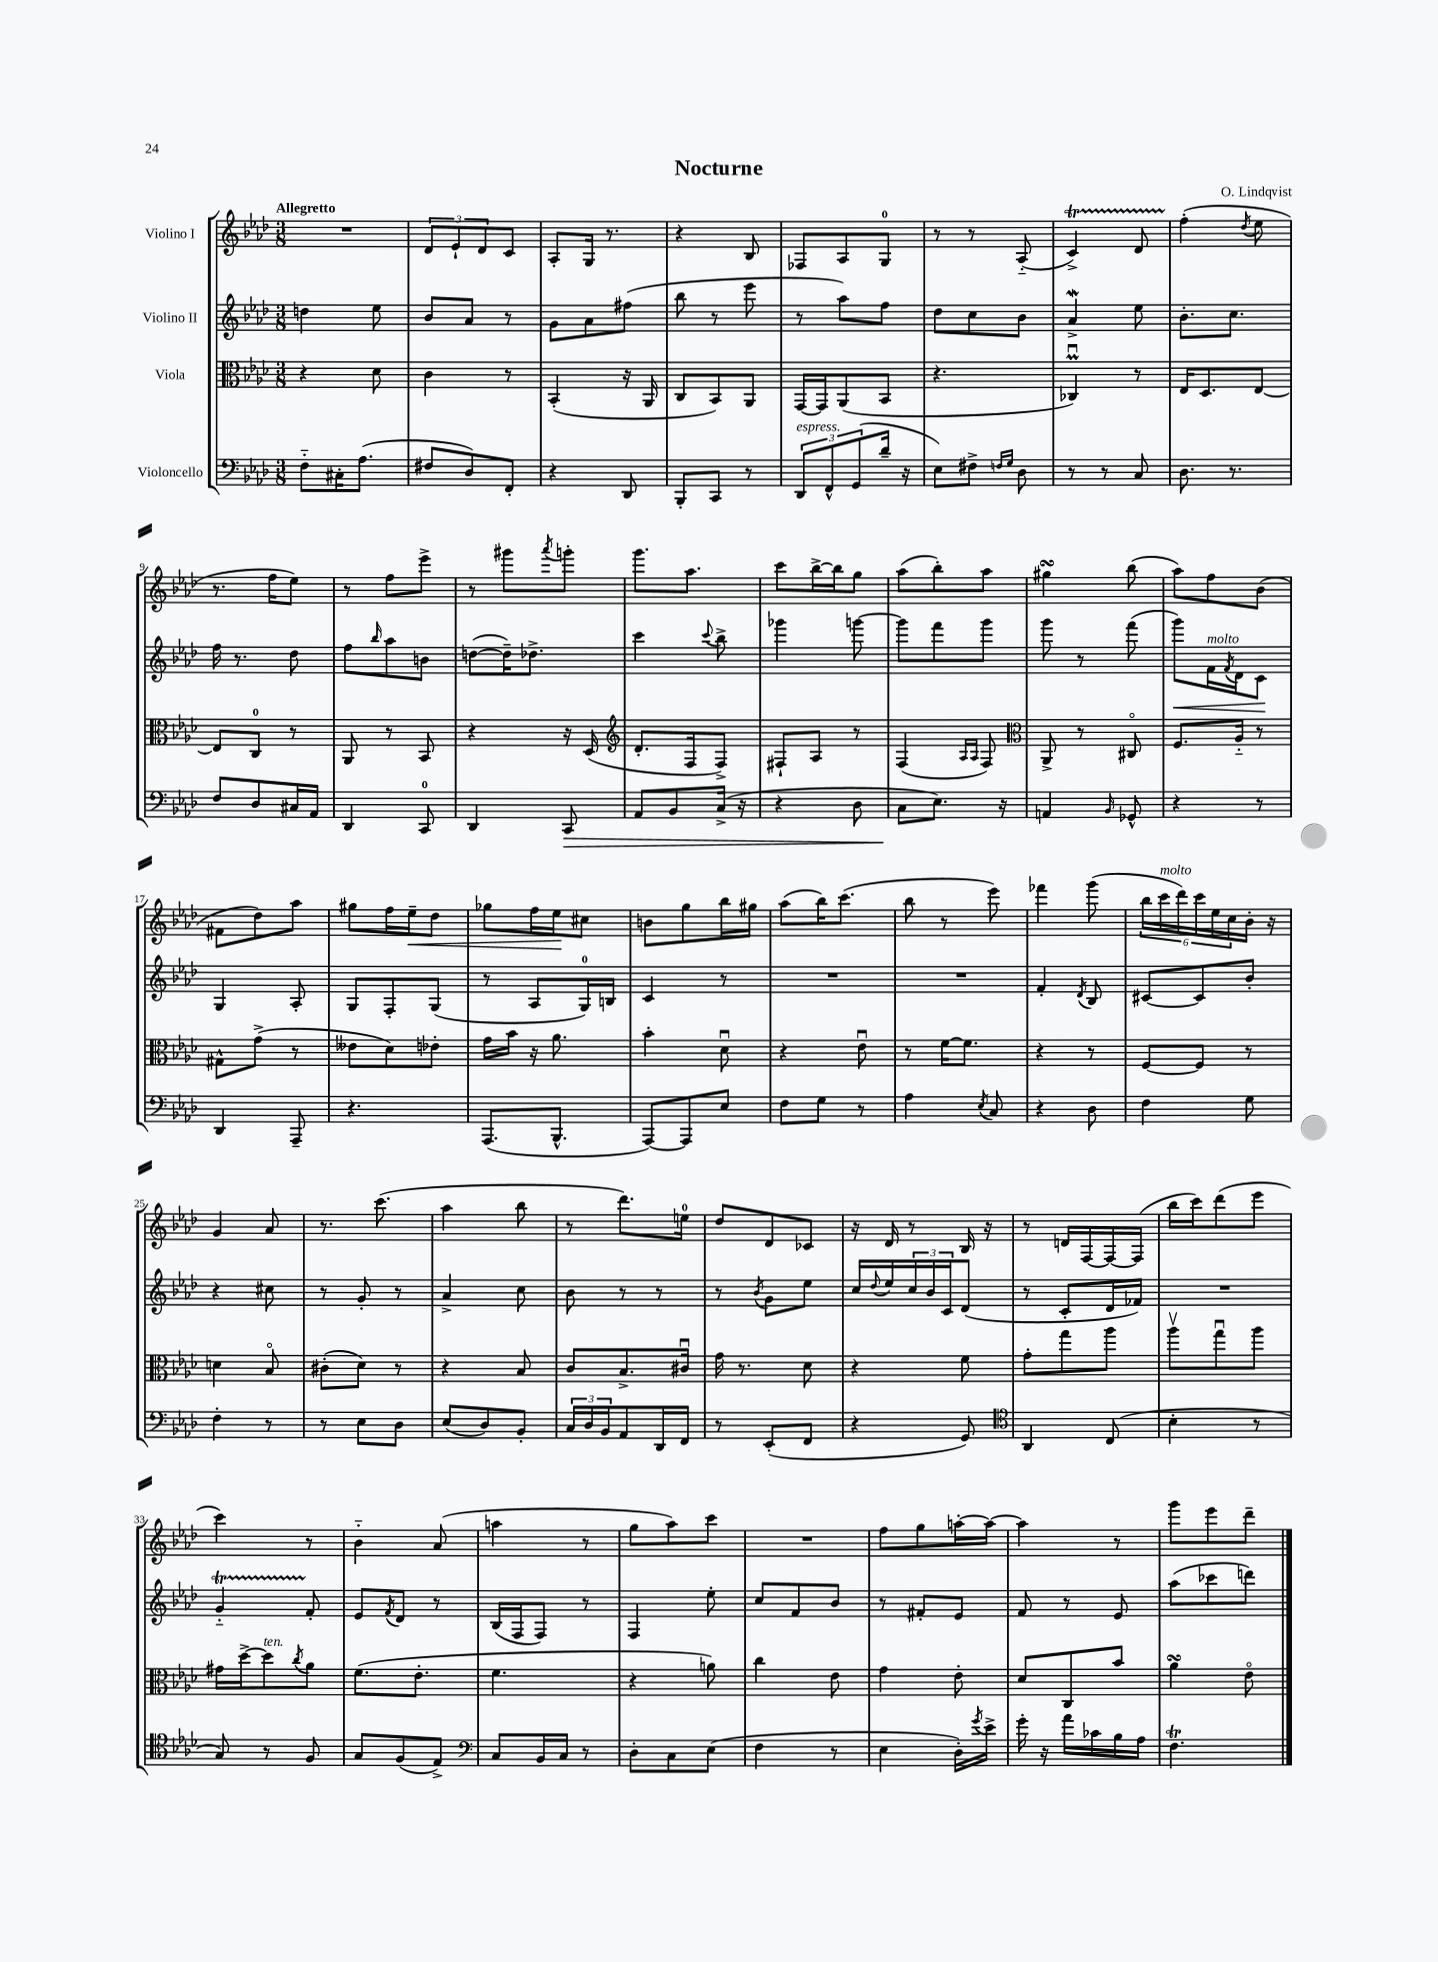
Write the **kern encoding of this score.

**kern	**kern	**kern	**kern
*staff4	*staff3	*staff2	*staff1
*clefF4	*clefC3	*clefG2	*clefG2
*k[b-e-a-d-]	*k[b-e-a-d-]	*k[b-e-a-d-]	*k[b-e-a-d-]
*M3/8	*M3/8	*M3/8	*M3/8
8F'~	4r	4dd	4.r
16C#'	.	.	.
(8.A-	.	.	.
.	8d-	8ee-	.
=	=	=	=
8F#	4c	8b-	12d-
.	.	.	12e-`
8D-)	.	8a-	.
.	.	.	12d-
8FF'	8r	8r	8c
=	=	=	=
4r	(4BB-'	8g	8A-'
.	.	8a-	16G
.	.	.	8.r
8DD-	16r	(8ff#	.
.	16AA-	.	.
=	=	=	=
8BBB-'	8C	8bb-	4r
8CC	8BB-)	8r	.
8r	8AA-	8eee-	8B-
=	=	=	=
12DD-	[16GG	8r	8F-
.	16GG]	.	.
12FF^^	.	.	.
.	(8AA-	8aa-)	8A-
(12GG	.	.	.
16d-~	8BB-	8ff	8G
16r	.	.	.
=	=	=	=
8E-)	4.r	8dd-	8r
8F#^	.	8cc	8r
16qqF	.	.	.
16qqG	.	.	.
8D-	.	8b-	(8A-'~
=	=	=	=
8r	4C-u)	4a-^	4c^)
8r	.	.	.
8C	8r	8ee-	8d-
=	=	=	=
8.D-	16E-	8.b-'	(4ff'
.	8.D-	.	.
8.r	.	8.cc	.
.	.	.	8qdd-
.	[8E-	.	8ee-
=	=	=	=
8F	8E-]	16ff	8.r
.	.	8.r	.
8D-	8C	.	.
.	.	.	16ff
16C#	8r	8dd-	8ee-)
16AA-	.	.	.
=	=	=	=
4DD-	8AA-	8ff	8r
.	.	16qqbb-	.
.	8r	8aa-	8ff
8CC	8BB-	8b	8eee-^
=	=	=	=
4DD-	4r	([8dd	8r
.	.	16dd~])	8ggg#
.	.	8.dd-^	.
.	.	.	8qaaa-
8CC	16r	.	8ggg'
.	(16D-	.	.
=	=	=	=
*	*clefG2	*	*
8AA-	8.d-'	4ccc	8.ggg
8BB-	.	.	.
.	16F	.	8.aa-
.	.	8qqccc	.
(16C^	8F^)	8bb-^	.
16r	.	.	.
=	=	=	=
4r	8F#`	4ggg-	8ccc
.	8A-	.	[16bb-^
.	.	.	16bb-]
8D-	8r	[8ggg	8gg
=	=	=	=
8C	(4F	8ggg]	(8aa-
8.E-)	.	8fff	8bb-')
.	16qqA-	.	.
.	16qqA-	.	.
.	8F)	8ggg	8aa-
16r	.	.	.
=	=	=	=
*	*clefC3	*	*
4AA	8AA-^	8ggg	4gg#
.	8r	8r	.
16qqBB-	.	.	.
8GG-^^	8C#o	(8fff	(8bb-
=	=	=	=
4r	8.F	8ggg)	8aa-)
.	.	16f	8ff
.	.	8qf	.
.	16A-'~	16d-	.
8r	8r	8c	(8b-
=	=	=	=
4DD-	8G#^^	4G	8f#
.	(8g^	.	8dd-)
8AAA-~	8r	8A-'	8aa-
=	=	=	=
4.r	8e--	8G	8gg#
.	8d-)	8F'	16ff
.	.	.	16ee-~
.	8e-'	(8G	8dd-
=	=	=	=
(8.AAA-	16g	8r	8gg-
.	16b-	.	.
.	16r	8A-	16ff
8.BBB-^^	8.a-	.	16ee-
.	.	16G)	8cc#
.	.	16B	.
=	=	=	=
[8AAA-)	4b-'	4c	8b
8AAA-]	.	.	8gg
8E-	8d-u	8r	16bb-
.	.	.	16gg#
=	=	=	=
8F	4r	4.r	(8aa-
8G	.	.	16bb-)
.	.	.	(8.ccc
8r	8e-u	.	.
=	=	=	=
4A-	8r	4.r	8bb-
.	[16f	.	8r
.	8.f]	.	.
8qE-	.	.	.
8C	.	.	8eee-)
=	=	=	=
4r	4r	4f'	4fff-
.	.	8qd-	.
8D-	8r	8B-	(8ggg
=	=	=	=
4F	[8F	[8c#	24bb-
.	.	.	24ccc
.	.	.	24ddd-)
.	8F]	8c#]	24ccc
.	.	.	24ee-
.	.	.	24cc
8G	8r	8b-'	16b-'
.	.	.	16r
=	=	=	=
4F'	4d	4r	4g
8r	8B-o	8cc#	8a-
=	=	=	=
8r	(8c#'	8r	8.r
8E-	8d-)	8g'	.
.	.	.	(8.ccc
8D-	8r	8r	.
=	=	=	=
(8E-	4r	4a-^	4aa-
8D-)	.	.	.
8BB-'	8B-	8cc	8bb-
=	=	=	=
24C	8c	8b-	8r
24D-	.	.	.
24BB-	.	.	.
8AA-	8.B-^	8r	8.ddd-)
16DD-	.	8r	.
16FF	16c#u	.	16ee
=	=	=	=
8r	16g	8r	8dd-
.	8.r	.	.
.	.	8qb-	.
(8EE-'	.	8g	8d-
8FF	8d-	8ee-	8c-
=	=	=	=
4r	4r	16cc	16r
.	.	8qqdd-	.
.	.	16ee-	16d-
.	.	24cc	8r
.	.	24b-	.
.	.	24c	.
8GG)	8f	(8d-	16B-
.	.	.	16r
=	=	=	=
*clefC4	*	*	*
4AA-	8g'	8r	8r
.	8gg	8c'	16d
.	.	.	[16F
(8C	8aa-	16d-	16F_
.	.	16f-)	(16F]
=	=	=	=
4B-'	8aa-v	4.r	16bb-
.	.	.	16ccc)
.	8ggu	.	(8ddd-
8r	8aa-	.	8eee-
=	=	=	=
8G)	16g#	4g'~	4ccc)
.	[16dd-^	.	.
8r	8dd-]	.	.
.	8qcc	.	.
8F	8a-	8f'	8r
=	=	=	=
8G	(8.f	8e-	4b-'~
.	.	8qf	.
(8F	.	8d-	.
.	8.e-'	.	.
8E-^)	.	8r	(8a-
=	=	=	=
*clefF4	*	*	*
8C	4.f	(16B-	4aa
.	.	16F	.
16BB-	.	8F)	.
16C	.	.	.
8r	.	8r	8r
=	=	=	=
8D-'	4r	4F	8gg
8C	.	.	8aa-)
(8E-	8a)	8ee-'	8ccc
=	=	=	=
4F	4cc	8cc	4.r
.	.	8f	.
8r	8e-	8b-	.
=	=	=	=
4E-	4g	8r	8ff
.	.	8f#'	8gg
16D-')	8e-'	8e-	[16aa'
8qg	.	.	.
16e-^	.	.	16aa_
=	=	=	=
16g'	8d-	8f	4aa]
16r	.	.	.
16a-	8C	8r	.
16c-	.	.	.
16B-	8b-	8e-	8r
16A-	.	.	.
=	=	=	=
4.F	4a-	(8aa-	8ggg
.	.	8ccc-	8eee-
.	8e-o	8ddd)	8ddd-~
==	==	==	==
*-	*-	*-	*-
